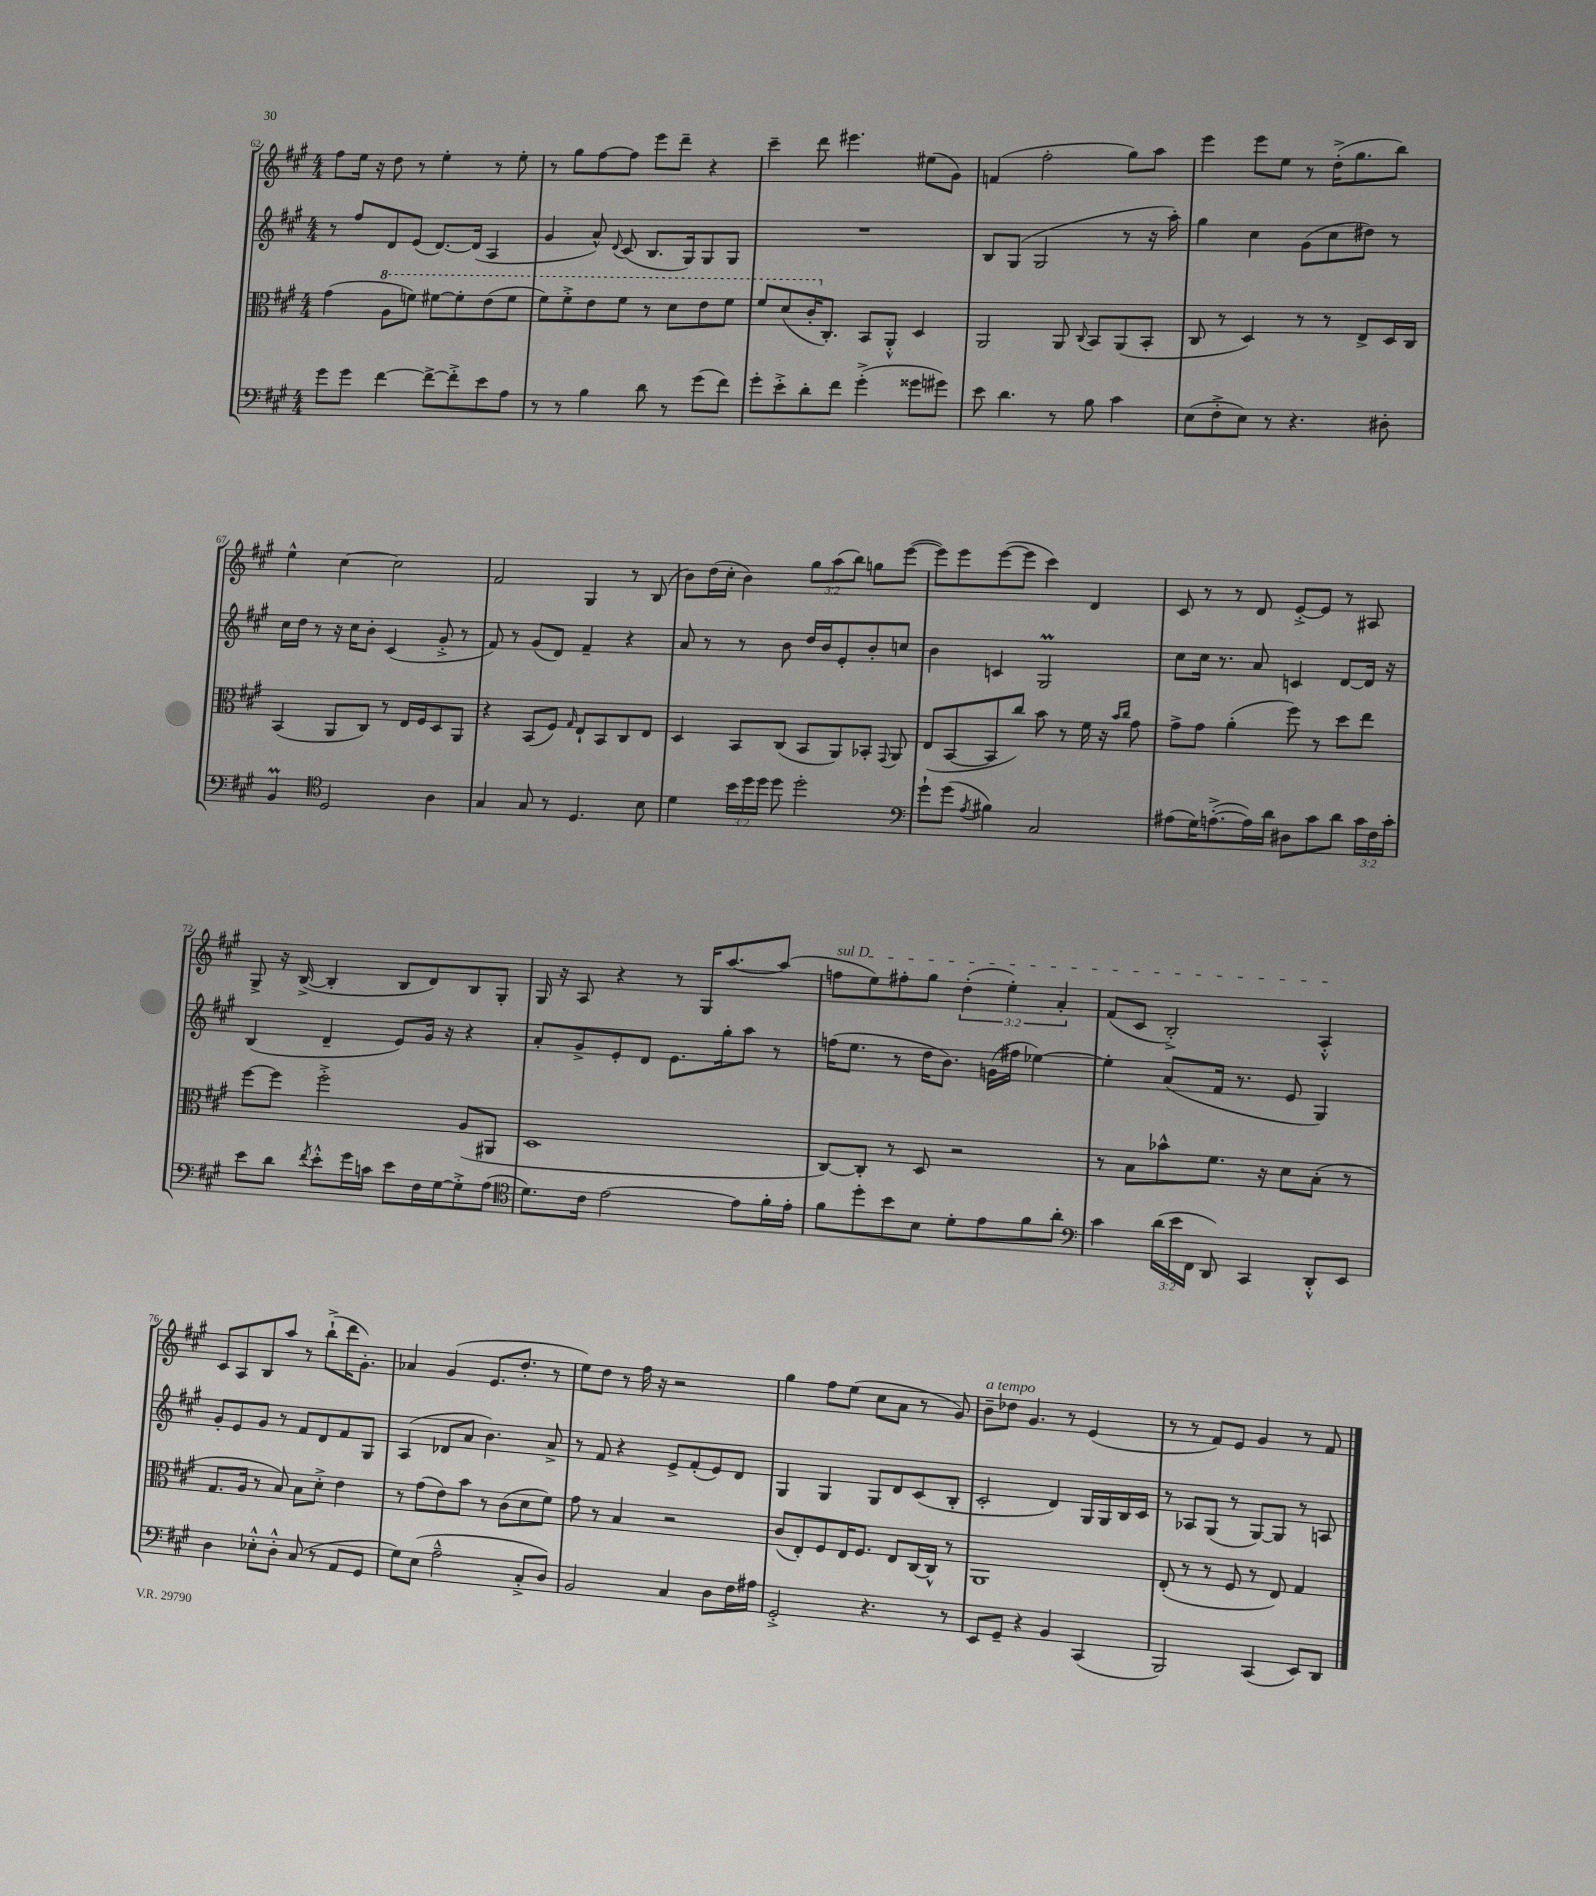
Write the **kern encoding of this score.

**kern	**kern	**kern	**kern
*staff4	*staff3	*staff2	*staff1
*clefF4	*clefC3	*clefG2	*clefG2
*k[f#c#g#]	*k[f#c#g#]	*k[f#c#g#]	*k[f#c#g#]
*M4/4	*M4/4	*M4/4	*M4/4
8g#\L	(4g#\	8r	8ff#\L
8g#\J	.	8ff#/L	16ee\Jk
.	.	.	16r
[4f#\	8a\L	8d/	8dd\
.	8ff\J)	(8e/J	8r
8f#^\_L	[8ff#\L	[8.d/L)	4ee'\
8f#'^\]	8ff#'\]	.	.
.	.	(16d/]Jk	.
8e\	(8ee\	4A/	8r
8A\J	8ff#\J	.	8ee'\
=	=	=	=
8r	8ff#\L)	4g#/	8r
8r	8ff#'^\	.	8gg#\L
4B\	8ee\	8a^^/)	[8ff#\
.	.	8qqd/	.
.	8ff#\J	(8c#/	8ff#\]J
8d\	8r	8.B/L	8eee\L
8r	8dd\L	.	8ddd~\J
.	.	16G#/k)	.
(8g#\L	8ee\	8G#/	4r
8f#\J)	8ff#\J	8G#/J	.
=	=	=	=
8g#'\L	8ff#/L	1r	4ccc#~\
8e'^\	(8dd/	.	.
8d'\	16cc#'/K	.	8ddd\
.	8.C#'/J)	.	.
8f#\J	.	.	4.eee#\
(4g#'^\	8BB/L	.	.
.	8AA'^^/J	.	.
8g##\L	4D/	.	(8ee#\L
8g#\J)	.	.	8g#\J)
=	=	=	=
8e\	2AA/	8B/L	(4f/
4.d\	.	(8G#/J	.
.	.	2G#/	2ff#'\
8r	8AA/	.	.
.	8qqC#/	.	.
8B\	8BB/L	.	.
4c#\	(8AA/	8r	8gg#\L)
.	8BB'/J	16r	8aa\J
.	.	16aa'\)	.
=	=	=	=
(8E\L	8C#/	4gg#\	4eee\
8F#'^\	8r	.	.
8E\J)	4D/)	4cc#\	8eee\L
8r	.	.	8ee\J
4.r	8r	(8g#\L	8r
.	8r	8cc#\	(16dd'^\LK
.	.	.	8.gg#\
.	8E^/L	8dd#\J)	.
8D#'\	16D/L	8r	8bb\J)
.	16C#/JJ	.	.
=	=	=	=
4BB/	(4BB/	16cc#\LL	4ee^^\
.	.	16dd\JJ	.
.	.	8r	.
*clefC4	*	*	*
2D/	8AA/L	16r	[4cc#\
.	.	16cc#\LK	.
.	8C#/J)	8b'\J	.
.	8r	(4c#/	2cc#\]
.	16E/LL	.	.
.	16F#/J	.	.
4A\	8D/	8g#'^/	.
.	8AA/J	8r	.
=	=	=	=
4G#/	4r	8f#/)	2f#/
.	.	8r	.
8G#/	(8BB/L	(8g#/L	.
8r	8F#/J)	8d/J)	.
.	16qqG#/	.	.
4.D/	8E`/L	4f#~/	4G#/
.	8BB/	.	.
.	8C#/	4r	8r
8B\	8E/J	.	(8B/
=	=	=	=
4d\	4D/	8a/	8b\L)
.	.	8r	(16dd\L
.	.	.	16cc#'\JJ
24b\LL	8BB/L	8r	4b\)
24dd\	.	.	.
24dd\JJ	.	.	.
8dd\	(8C#/J	8b\	.
2dd'\	8BB/L	16dd/LL	12gg#\L
.	.	16b/J	.
.	.	.	(12aa\
.	8AA/)	8e'/	.
.	.	.	12bb\J)
.	8BB-'/J	8b'/	8gg\L
.	8qqGG#/	.	.
.	8AA/	8cc/J	([8eee\J
=	=	=	=
*clefF4	*	*	*
8g#`\L	(8E/L	4b\	8eee\]L)
(8g#\J	[8BB/	.	8eee\
8qA/	.	.	.
4B#\)	8BB/]	4c/	([8eee\
.	8cc#/J)	.	8eee\]J
2C#/	8b\	2G#/	4ccc#\)
.	8r	.	.
.	16f#\	.	4d/
.	16r	.	.
.	16qqb/LL	.	.
.	16qqcc#/JJ	.	.
.	8g#\	.	.
=	=	=	=
(8A#\L	8g#^\L	8cc#\L	8c#/
16G#\K)	8g#\J	16cc#\Jk	8r
([8.A'^\	.	8.r	.
.	(4a'\	.	8r
16A\]L)	.	8a/	8d/
16d\JJ	.	.	.
8D#\L	8ff#\)	4c/	[8e'^/L
8c#\	8r	.	8e/]J
8d\J	8dd\L	[8d/L	8r
24c#\LL	8ee\J	16d/]Jk	8A#/
24F#\	.	.	.
.	.	16r	.
24c#'\JJ	.	.	.
=	=	=	=
8e\L	[8ff#\L	(4B/	8G#^/
8d\J	8ff#\]J	.	16r
.	.	.	([16B^/
8qf#/	.	.	.
8e'^^\L	2ff#'^\	4d~/	4B'/]
16g#\L	.	.	.
16c\JJ	.	.	.
8e\L	.	8e/L)	8B/L
16F#\L	.	16g#/Jk	8d/)
[16G#\J	.	16r	.
8G#'^\]	(8A/L	4r	8B/
(8A\J	8AA#/J	.	8G#'/J
=	=	=	=
*clefC4	*	*	*
8.d\L)	1D	8a'/L	16G#/
.	.	.	16r
.	.	8g#^/	8A/
16c#\Jk	.	.	.
[2e\	.	8e'/	4r
.	.	8d/J	.
.	.	8.e\L	8r
.	.	.	16G#/LK
.	.	16gg#'\k	[8.aa/
8e\]L	.	8aa\J	.
16f#'\L	.	8r	(8aa/]J
16e'\JJ	.	.	.
=	=	=	=
8f#\L	[8C#/L)	(16ff\LK	8ff\L
.	.	8.ee\J	.
8dd'\	8C#'/]J	.	8ee\)
8b\	8r	8r	8ff#'\
8B\J	8D/	16dd\LK	8gg#\J
.	.	8.b\J)	.
8d'\L	2r	.	(6dd'\
8e\	.	(16g\LL	.
.	.	.	6ee'\)
.	.	16ff#\JJ	.
8f#\	.	[4ee-\)	.
.	.	.	6a'/
8a'\J	.	.	.
=	=	=	=
*clefF4	*	*	*
4c#\	8r	4ee-'\]	(8f#/L
.	8B\L	.	8c#/J
(24d\LL	8b-^^\	(8a/L	2B'^/)
24e\	.	.	.
24FF#\JJ	.	.	.
8DD/)	8.f#\J	16f#/Jk	.
.	.	8.r	.
4CC#/	.	.	.
.	16r	.	.
.	8d\L	8e/	.
8DD'^^/L	(8B'\J	4G#/)	4A'^^/
8EE/J	8r	.	.
=	=	=	=
4D\	8.G#/L	8g#'/L	8c#/L
.	.	8e/	8A/
.	16A/Jk	.	.
8E-'^^\L	8r	8g#/J	8B/
8D'^^\J	8B/)	8r	8aa/J
(8C#/	8B\L	8f#/L	8r
8r	8d'^\J	8d/	(8bb`^\L
8AA/L	4e\	8f#/	16ddd\K
.	.	.	8.g#'\J)
8GG#/J	.	8G#/J	.
=	=	=	=
8G#\L)	8r	(4A/	4a-/
(8E\J	(8g#\L	.	.
2A~^^\	8e\)	8d-/L	(4g#/
.	8b\J	8a/J	.
.	8r	4.b\)	8.e/L
.	(8c#\L	.	.
.	.	.	8.dd'/J
8C#'^/L	8d\	.	.
8D/J)	8f#\J)	8a^/	8r
=	=	=	=
2BB/	8g#\	8r	8ee\L)
.	8r	8f#/	8dd\J
.	4B/	4r	8r
.	.	.	16ff#\
.	.	.	16r
4C#/	2r	8e^/L	2r
.	.	(8f#'/	.
8D\L	.	8e/)	.
16F#\L	.	8d/J	.
16A#\JJ	.	.	.
=	=	=	=
2GG#'^/	(8c#/L	4G#/	4gg#\
.	8E'/)	.	.
.	8F#/	4G#/	8ff#\L
.	16E/K	.	(8ee\J
.	8.F#/J	.	.
4.r	.	8G#/L	8cc#\L
.	8E/L	8d/	8a\J
.	[16C#/L	(8c#/	8r
.	16C#^^/]JJ	.	.
8r	8r	8B'/J	8g#/)
=	=	=	=
8EE/L	1AA	2c#'/	8b~\L
8GG#~/J	.	.	8dd-\J
4r	.	.	4.g#/
4BB/	.	4d/)	.
.	.	.	8r
(4CC#/	.	16G#/LL	(4e/
.	.	16G#/	.
.	.	16B/	.
.	.	16c#/JJ	.
=	=	=	=
2BBB/)	(8E'/	8r	8r
.	8r	8A-/L	8r
.	8r	(8G#/J	8f#/L)
.	8F#/	8r	8e/J
(4CC#/	8r	[8G#/L)	4g#/
.	8E/)	8G#/]J	.
8EE/L)	4G#/	8r	8r
8DD/J	.	8A/	8f#/
==	==	==	==
*-	*-	*-	*-
